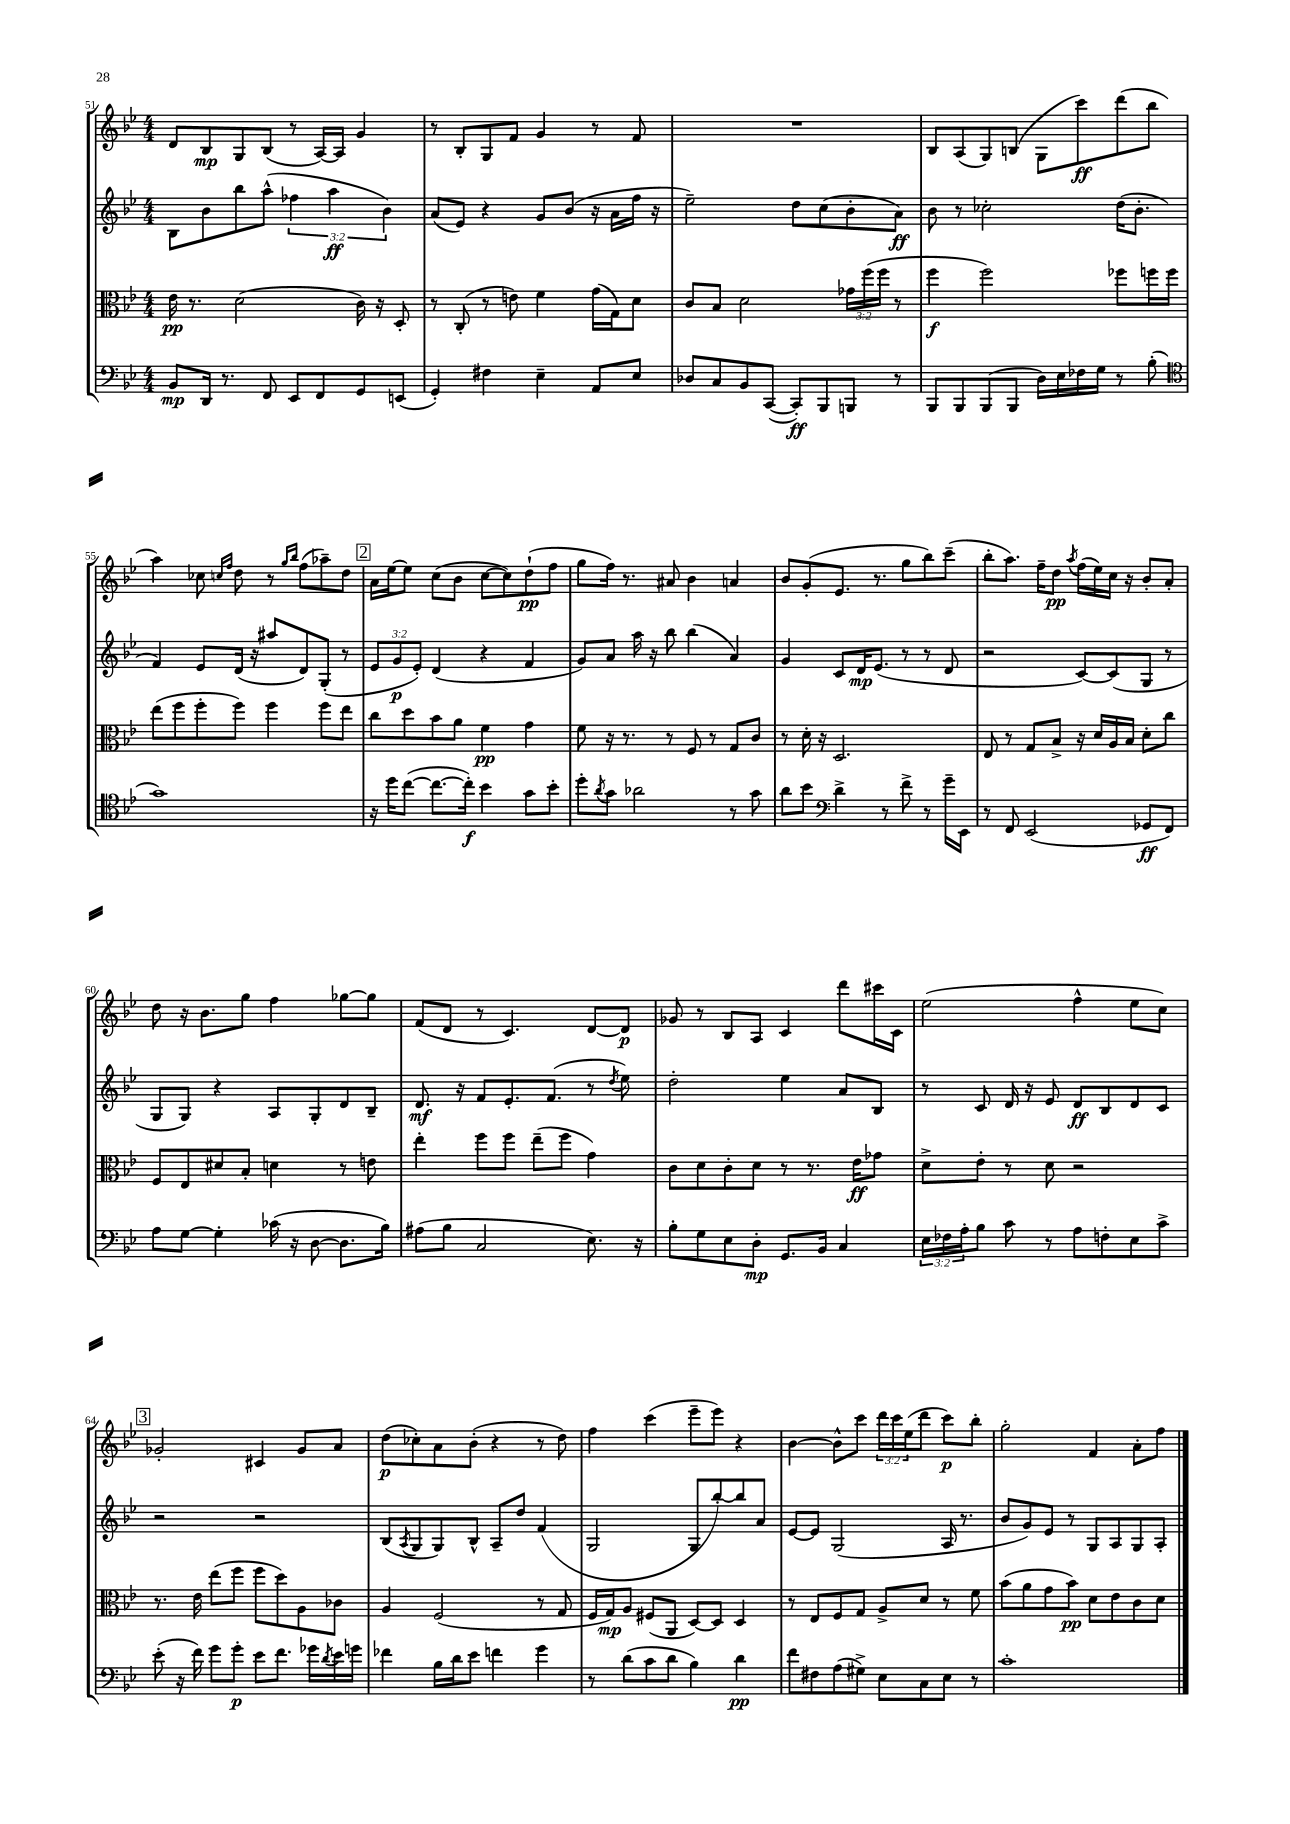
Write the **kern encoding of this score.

**kern	**dynam	**kern	**dynam	**kern	**dynam	**kern	**dynam
*part4	*part4	*part3	*part3	*part2	*part2	*part1	*part1
*staff4	*staff4	*staff3	*staff3	*staff2	*staff2	*staff1	*staff1
*clefF4	*	*clefC3	*	*clefG2	*	*clefG2	*
*k[b-e-]	*	*k[b-e-]	*	*k[b-e-]	*	*k[b-e-]	*
*M4/4	*	*M4/4	*	*M4/4	*	*M4/4	*
=51	=51	=51	=51	=51	=51	=51	=51
8BB-/L	mp	16e-\	pp	8B-\L	.	8d/L	.
.	.	8.r	.	.	.	.	.
16DD/Jk	.	.	.	8b-\	.	8B-/	mp
8.r	.	.	.	.	.	.	.
.	.	(2d\	.	8bb-\	.	8G/	.
8FF/	.	.	.	(8aa^^\J	.	(8B-/J	.
8EE-/L	.	.	.	6ff-X\	.	8r	.
8FF/	.	.	.	.	.	[16A/LL)	.
.	.	.	.	6aa\	ff	.	.
.	.	.	.	.	.	16A/JJ]	.
8GG/	.	16c\)	.	.	.	4g/	.
.	.	16r	.	.	.	.	.
.	.	.	.	6b-\)	.	.	.
(8EEn/J	.	8D'/	.	.	.	.	.
=52	=52	=52	=52	=52	=52	=52	=52
4GG'/)	.	8r	.	(8a/L	.	8r	.
.	.	(8C'/	.	8e-/J)	.	8B-'/L	.
4F#X\	.	8r	.	4r	.	8G/	.
.	.	8en\)	.	.	.	8f/J	.
4E-~\	.	4f\	.	8g/L	.	4g/	.
.	.	.	.	(8b-/J	.	.	.
8AA/L	.	(16g\LL	.	16r	.	8r	.
.	.	16G\J)	.	16a\LL	.	.	.
8E-/J	.	8d\J	.	16ff\JJ	.	8f/	.
.	.	.	.	16r	.	.	.
=53	=53	=53	=53	=53	=53	=53	=53
8D-X/L	.	8c/L	.	2ee-~\)	.	1r	.
8C/	.	8B-/J	.	.	.	.	.
8BB-/	.	2d\	.	.	.	.	.
([8CC/J	.	.	.	.	.	.	.
8CC'/L])	ff	.	.	8dd\L	.	.	.
8BBB-/	.	.	.	(8cc\	.	.	.
8BBBn/J	.	24g-X\LL	.	8b-'\	.	.	.
.	.	(24ff\	.	.	.	.	.
.	.	24ff\JJ	.	.	.	.	.
8r	.	8r	.	8a\J)	ff	.	.
=54	=54	=54	=54	=54	=54	=54	=54
8BBB-/L	.	4ff\	f	8b-\	.	8B-/L	.
8BBB-/	.	.	.	8r	.	(8A/	.
(8BBB-/	.	2ff\)	.	2cc-X'\	.	8G/)	.
8BBB-/J	.	.	.	.	.	(8Bn/J	.
16D\LL)	.	.	.	.	.	8G\L	.
16E-\	.	.	.	.	.	.	.
16F-X\	.	.	.	.	.	8ccc\)	ff
16G\JJ	.	.	.	.	.	.	.
8r	.	8ff-X\L	.	(16dd\KL	.	(8ddd\	.
.	.	.	.	8.b-'\J	.	.	.
(8B-'\	.	16ffn\L	.	.	.	8bb-\J	.
.	.	16ff\JJ	.	.	.	.	.
!!LO:LB:g=z
=55	=55	=55	=55	=55	=55	=55	=55
*clefC4	*	*	*	*	*	*	*
1g)	.	(8ee-\L	.	4f/)	.	4aa\)	.
.	.	8ff\	.	.	.	.	.
.	.	8ff'\	.	8e-/L	.	8cc-X\	.
.	.	.	.	.	.	16qqccn/LL	.
.	.	.	.	.	.	16qqff/JJ	.
.	.	8ff\J)	.	(16d/Jk	.	8dd\	.
.	.	.	.	16r	.	.	.
.	.	4ff\	.	8aa#X/L	.	8r	.
.	.	.	.	.	.	16qqgg/LL	.
.	.	.	.	.	.	16qqbb-/JJ	.
.	.	.	.	8d/)	.	(8ff\L	.
.	.	8ff\L	.	(8G'/J	.	8aa-X~\)	.
.	.	8ee-\J	.	8r	.	8dd\J	.
!!LO:REH:place=s1:t=2
=56	=56	=56	=56	=56	=56	=56	=56
16r	.	8cc\L	.	12e-/L	.	16a\LL	.
16dd\KL	.	.	.	.	.	[16ee-\J	.
.	.	.	.	12g/	p	.	.
([8cc\J	.	8dd\	.	.	.	8ee-\J]	.
.	.	.	.	12e-'/J)	.	.	.
8.cc\L_	.	8b-\	.	(4d/	.	(8cc\L	.
.	.	8a\J	.	.	.	8b-\J	.
16cc'\Jk])	f	.	.	.	.	.	.
4b-\	.	4f\	pp	4r	.	[8cc\L	.
.	.	.	.	.	.	8cc\])	.
8g\L	.	4g\	.	4f/	.	(8dd`\	pp
8b-'\J	.	.	.	.	.	8ff\J	.
=57	=57	=57	=57	=57	=57	=57	=57
8dd'\L	.	8f\	.	8g/L)	.	8gg\L	.
8qa/	.	.	.	.	.	.	.
8g\J	.	16r	.	8a/J	.	16ff\Jk)	.
.	.	8.r	.	.	.	8.r	.
2a-X\	.	.	.	16aa\	.	.	.
.	.	.	.	16r	.	.	.
.	.	8r	.	8bb-\	.	8a#X/	.
.	.	8F/	.	(4bb-\	.	4b-\	.
.	.	8r	.	.	.	.	.
8r	.	8G/L	.	4a/)	.	4an/	.
8g\	.	8c/J	.	.	.	.	.
=58	=58	=58	=58	=58	=58	=58	=58
8a\L	.	8r	.	4g/	.	8b-/L	.
8b-\J	.	16d'\	.	.	.	(8g'/	.
.	.	16r	.	.	.	.	.
*clefF4	*	*	*	*	*	*	*
4d^\	.	2.D/	.	8c/L	.	8.e-/J	.
.	.	.	.	16d/K	mp	.	.
.	.	.	.	(8.e-/J	.	8.r	.
8r	.	.	.	.	.	.	.
8f^\	.	.	.	8r	.	8gg\L	.
8r	.	.	.	8r	.	8bb-\)	.
16g~\LL	.	.	.	8d/	.	(8ccc~\J	.
16EE-\JJ	.	.	.	.	.	.	.
=59	=59	=59	=59	=59	=59	=59	=59
8r	.	8E-/	.	2r	.	8bb-'\L	.
8FF/	.	8r	.	.	.	8.aa\J)	.
(2EE-/	.	8G/L	.	.	.	.	.
.	.	.	.	.	.	16ff~\KL	.
.	.	8B-^/J	.	.	.	8dd\J	pp
.	.	.	.	.	.	8qaa/	.
.	.	16r	.	[8c/L)	.	(16ff\LL	.
.	.	16d/LL	.	.	.	16ee-\)	.
.	.	16A/	.	(8c/]	.	16cc\JJ	.
.	.	16B-/JJ	.	.	.	16r	.
8GG-X/L	ff	8d'\L	.	8G/J	.	8b-'/L	.
8FF/J)	.	8cc\J	.	8r	.	8a'/J	.
!!LO:LB:g=z
=60	=60	=60	=60	=60	=60	=60	=60
8A\L	.	8F/L	.	8G/L	.	8dd\	.
[8G\J	.	8E-/	.	8G/J)	.	16r	.
.	.	.	.	.	.	8.b-\L	.
4G'\]	.	8d#X/	.	4r	.	.	.
.	.	8B-'/J	.	.	.	8gg\J	.
(16c-X\	.	4dn\	.	8A/L	.	4ff\	.
16r	.	.	.	.	.	.	.
[8D\	.	.	.	8G'/	.	.	.
8.D\L]	.	8r	.	8d/	.	[8gg-X\L	.
.	.	8en\	.	8B-~/J	.	8gg-\J]	.
16B-\Jk)	.	.	.	.	.	.	.
=61	=61	=61	=61	=61	=61	=61	=61
(8A#X\L	.	4ee-'\	.	8.d/	mf	(8f/L	.
8B-\J	.	.	.	.	.	8d/J	.
.	.	.	.	16r	.	.	.
2C/	.	8ff\L	.	8f/L	.	8r	.
.	.	8ff\J	.	8.e-'/	.	4.c/)	.
.	.	(8ee-~\L	.	.	.	.	.
.	.	.	.	(8.f/J	.	.	.
.	.	8ff\J	.	.	.	.	.
8.E-\)	.	4g\)	.	8r	.	[8d/L	.
.	.	.	.	8qdd/	.	.	.
.	.	.	.	8ee-\)	.	8d/J]	p
16r	.	.	.	.	.	.	.
=62	=62	=62	=62	=62	=62	=62	=62
8B-'\L	.	8c\L	.	2dd'\	.	8g-X/	.
8G\	.	8d\	.	.	.	8r	.
8E-\	.	8c'\	.	.	.	8B-/L	.
8D'\J	mp	8d\J	.	.	.	8A/J	.
8.GG/L	.	8r	.	4ee-\	.	4c/	.
.	.	8.r	.	.	.	.	.
16BB-/Jk	.	.	.	.	.	.	.
4C/	.	.	.	8a/L	.	8ddd\L	.
.	.	16e-\KL	ff	.	.	.	.
.	.	8g-X\J	.	8B-/J	.	16ccc#X\L	.
.	.	.	.	.	.	16c\JJ	.
=63	=63	=63	=63	=63	=63	=63	=63
24E-\LL	.	8d^\L	.	8r	.	(2ee-\	.
24F-X\	.	.	.	.	.	.	.
24A'\J	.	.	.	.	.	.	.
8B-\J	.	8e-'\J	.	8c/	.	.	.
8c\	.	8r	.	16d/	.	.	.
.	.	.	.	16r	.	.	.
8r	.	8d\	.	8e-/	.	.	.
8A\L	.	2r	.	8d/L	ff	4ff^^\	.
8Fn'\	.	.	.	8B-/	.	.	.
8E-\	.	.	.	8d/	.	8ee-\L	.
8c^\J	.	.	.	8c/J	.	8cc\J)	.
!!LO:LB:g=z
!!LO:REH:place=s1:t=3
=64	=64	=64	=64	=64	=64	=64	=64
(8e-'\	.	8.r	.	2r	.	2g-X'/	.
16r	.	.	.	.	.	.	.
16f\)	.	16e-\	.	.	.	.	.
8g\L	.	(8ee-\L	.	.	.	.	.
8g'\J	p	8ff\J	.	.	.	.	.
8e-\L	.	8ff\L	.	2r	.	4c#X/	.
8.f\J	.	8dd\)	.	.	.	.	.
.	.	8A\	.	.	.	8g-/L	.
16g-X\LL	.	.	.	.	.	.	.
8qd/	.	.	.	.	.	.	.
16e-\	.	8c-X\J	.	.	.	8a/J	.
16gn\JJ	.	.	.	.	.	.	.
=65	=65	=65	=65	=65	=65	=65	=65
4f-X\	.	4A/	.	(8B-/L	.	(8dd\L	p
.	.	.	.	8qA/	.	.	.
.	.	.	.	8G/	.	8cc-X'\)	.
16B-\LL	.	(2F/	.	8G/)	.	8a\	.
16d\J	.	.	.	.	.	.	.
8e-\J	.	.	.	8B-^^/J	.	(8b-'\J	.
4fn\	.	.	.	8A~/L	.	4r	.
.	.	.	.	8dd/J	.	.	.
4g\	.	8r	.	(4f/	.	8r	.
.	.	8G/	.	.	.	8dd\)	.
=66	=66	=66	=66	=66	=66	=66	=66
8r	.	16F/LL	.	2G/	.	4ff\	.
.	.	16G/J)	mp	.	.	.	.
(8d\L	.	8A/J	.	.	.	.	.
8c\	.	(8F#X/L	.	.	.	(4ccc\	.
8d\J	.	8AA/J	.	.	.	.	.
4B-\)	.	[8D/L)	.	8G/L	.	8eee-~\L	.
.	.	8D/J]	.	[8bb-'/)	.	8eee-\J)	.
4d\	pp	4D/	.	8bb-/]	.	4r	.
.	.	.	.	8a/J	.	.	.
=67	=67	=67	=67	=67	=67	=67	=67
8f\L	.	8r	.	[8e-/L	.	[4b-\	.
8F#X\	.	8E-/L	.	8e-/J]	.	.	.
(8A\	.	8F/	.	(2G/	.	8b-^^\L]	.
8G#X^\J)	.	8G/J	.	.	.	8ccc\J	.
8E-\L	.	8A^/L	.	.	.	24ddd\LL	.
.	.	.	.	.	.	24ccc\	.
.	.	.	.	.	.	(24ee-\J	.
8C\	.	8d/J	.	.	.	8ddd\J	.
8E-\J	.	8r	.	16A/	.	8ccc\L)	p
.	.	.	.	8.r	.	.	.
8r	.	8f\	.	.	.	8bb-'\J	.
=68	=68	=68	=68	=68	=68	=68	=68
1c'	.	(8b-\L	.	8b-/L	.	2gg'\	.
.	.	8a\	.	8g/)	.	.	.
.	.	8g\	.	8e-/J	.	.	.
.	.	8b-\J)	pp	8r	.	.	.
.	.	8d\L	.	8G/L	.	4f/	.
.	.	8e-\	.	8A/	.	.	.
.	.	8c\	.	8G/	.	8a'\L	.
.	.	8d\J	.	8A'/J	.	8ff\J	.
==	==	==	==	==	==	==	==
*-	*-	*-	*-	*-	*-	*-	*-
